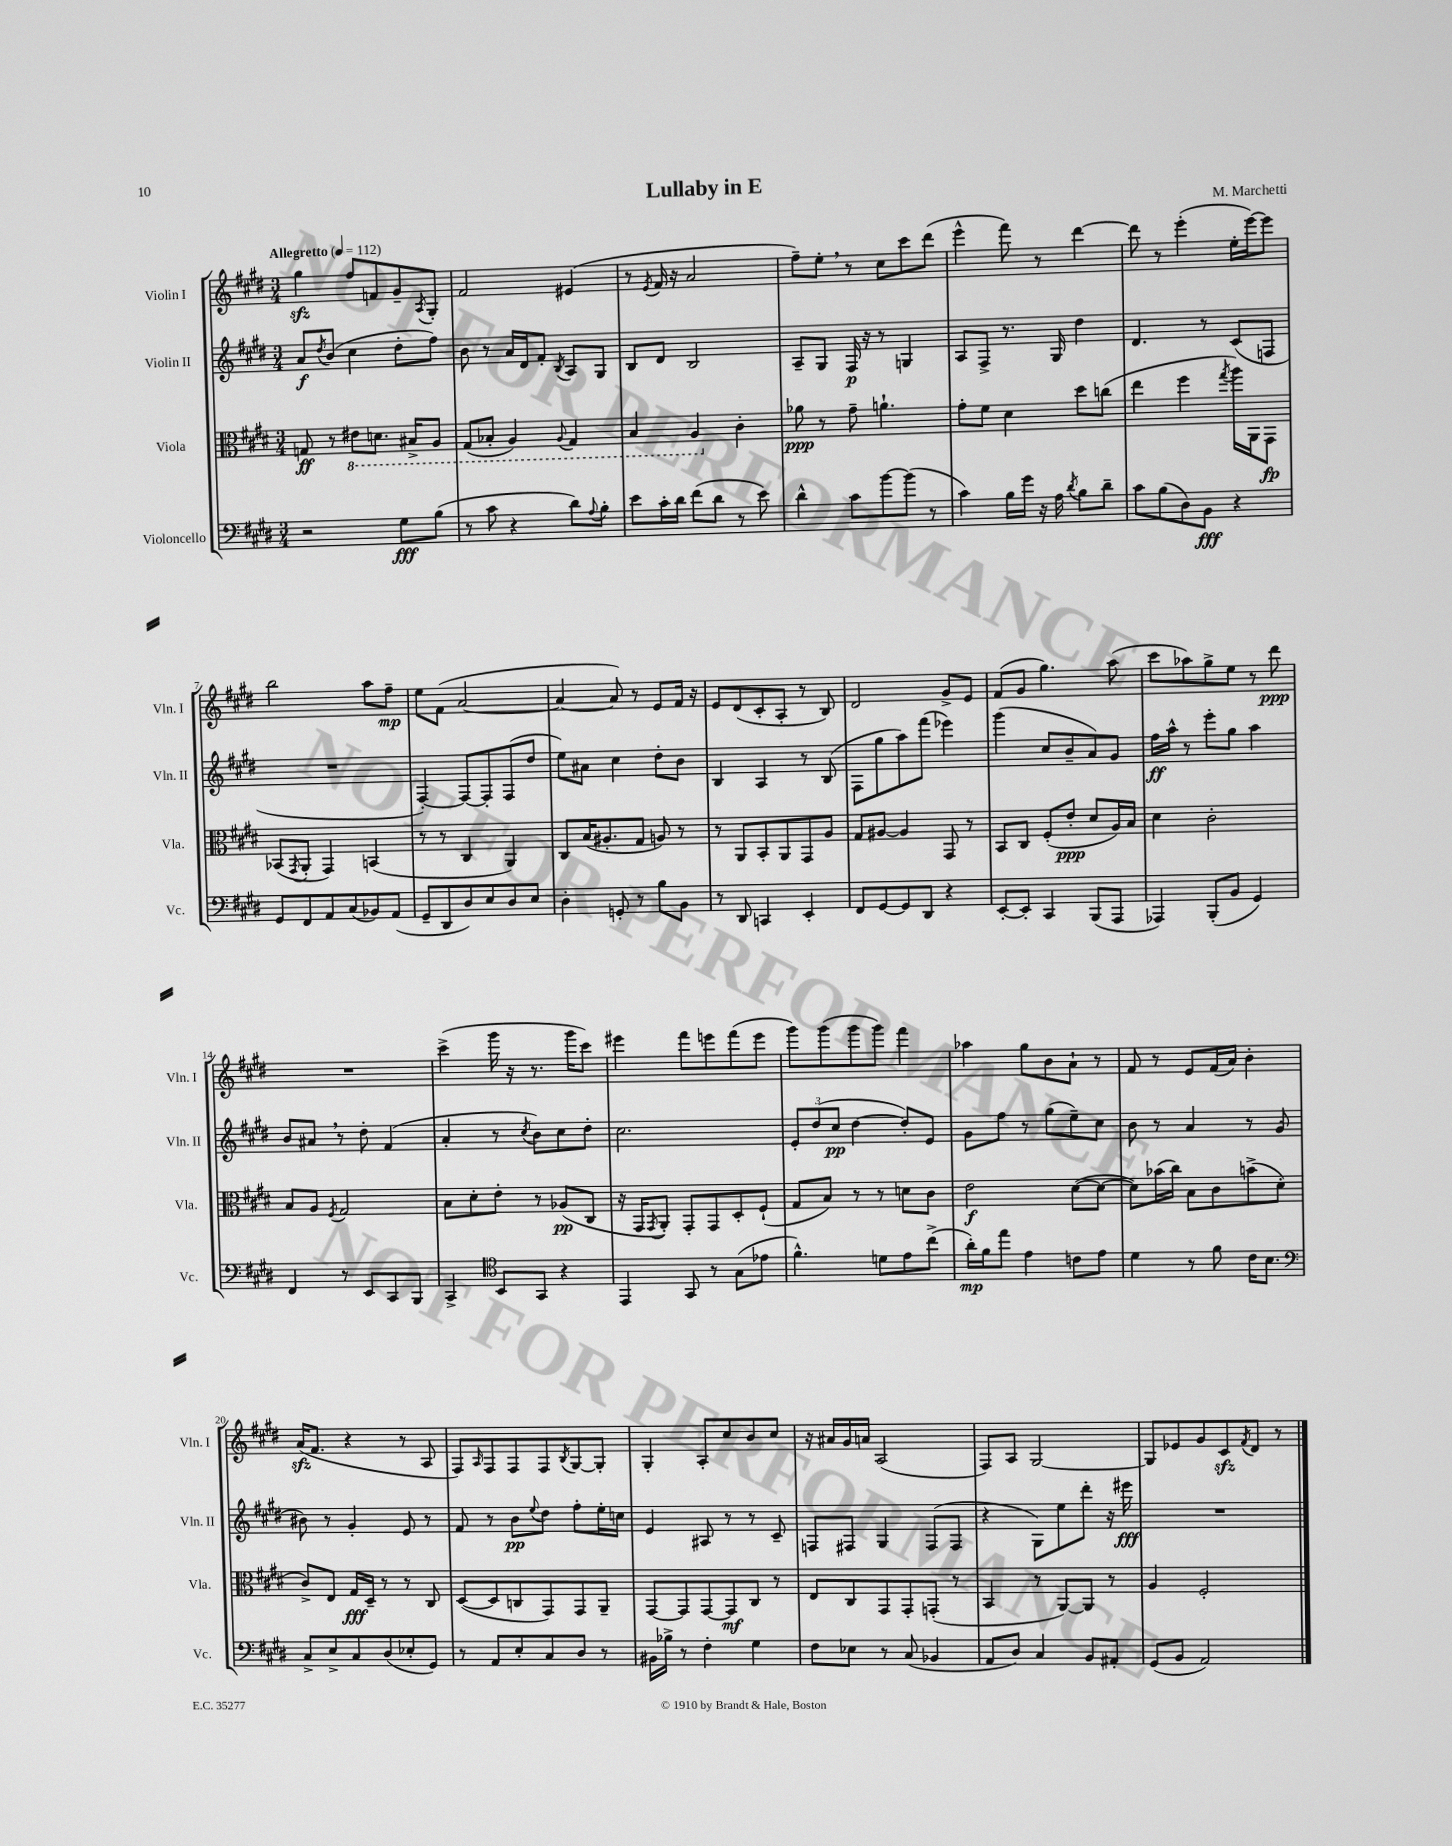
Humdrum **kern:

**kern	**kern	**kern	**kern
*staff4	*staff3	*staff2	*staff1
*clefF4	*clefC3	*clefG2	*clefG2
*k[f#c#g#d#]	*k[f#c#g#d#]	*k[f#c#g#d#]	*k[f#c#g#d#]
*M3/4	*M3/4	*M3/4	*M3/4
*MM112	*MM112	*MM112	*MM112
2r	8G	8a	4gg#
.	.	8qdd#	.
.	8r	(8b	.
.	8E#	4cc#	8ff#
.	8.D	.	8f
8G#	.	8dd#'	8g#~
.	16BB#^	.	.
.	.	.	8qA
(8B	8AA	8ff#)	8G#'
=	=	=	=
8r	(8GG#	8b	2f#
8c#	8BB-'	8r	.
4r	4AA)	16a	.
.	.	16d#	.
.	.	8f#'	.
.	8qqAA	8qB	.
8d#)	4GG#	8A	(4e#
8qqA	.	.	.
8B'	.	8G#	.
=	=	=	=
8e	4BB	8B	8r
.	.	.	8qe
16c#'	.	8d#	16f#
16d#	.	.	16r
(8f#	4AA	2B	2a
8d#	.	.	.
8r	4c#'	.	.
8e)	.	.	.
=	=	=	=
4d#^^	8a-	8A~	8ff#~)
.	8r	8G#	8ee'
8c#	8g#~	16F#	8r
.	.	16r	.
[8b	4.a`	8r	8cc#
(8b]	.	4G	8ccc#
8r	.	.	(8ddd#
=	=	=	=
4c#)	8g#'	8A	4eee^^
.	8f#	8F#^	.
16B	4d#	8.r	8fff#)
16g#	.	.	.
16r	.	.	8r
16A	.	16G#	.
8qd#	.	.	.
8B	8dd#	4dd#	[4ddd#
8d#~	(8cc	.	.
=	=	=	=
8c#	4ee	4.d#	8ddd#]
(8B	.	.	8r
8D#)	4ff#	.	(4eee'
8BB	.	8r	.
.	8qgg#	.	.
4r	16aa)	(8c#	16ee'
.	16AA	.	[16eee)
.	8GG#	8F	8eee]
=	=	=	=
8GG#	(8BB-	2.r	2bb
.	8qGG#	.	.
8FF#	8AA'	.	.
8AA	4GG#)	.	.
(8C#	.	.	.
8BB-)	(4BB	.	8aa
(8AA	.	.	8ff#~
=	=	=	=
8GG#~	8r	[4F#')	8ee
8DD#	8r	.	(8f#
8D#)	4C#	8F#_	[2a
8E	.	8F#']	.
8D#	4AA)	(8F#	.
8E	.	8dd#	.
=	=	=	=
4D#'	8C#	8ee)	4a_
.	(16B	8a#	.
.	8.A#'	.	.
8GG'	.	4cc#	8a])
8r	8G#	.	8r
8B	8A)	8dd#'	8e
8BB	8r	8b	16f#
.	.	.	16r
=	=	=	=
8r	8r	4B	8e
8DD#	8AA	.	(8d#
4CC	8BB'	4A	8c#'
.	8AA	.	8A'
4EE'	8GG#	8r	8r
.	8A	(8B	8B)
=	=	=	=
8FF#	8G#	8F#	2d#
[8GG#	[8A#	8gg#	.
8GG#]	4A#]	8aa)	.
8DD#	.	(8fff#	.
4r	8GG#	4eee-)	8g#^
.	8r	.	8e
=	=	=	=
[8EE'	8BB	(4ggg#	(8f#
8EE']	8C#	.	8g#
4CC#	(8F#'	8cc#	4.gg#)
.	8e'	8b~	.
(8BBB	8d#	8a)	.
8AAA	16A)	8g#	(8aa
.	16B	.	.
=	=	=	=
4AAA-)	4d#	16ff#	8ccc#
.	.	16aa^^	.
.	.	8r	8aa-)
(8BBB'	2c#'	8eee'	8gg#^
8BB	.	8gg#	8ee
4GG#)	.	4aa	8r
.	.	.	8ddd#
=	=	=	=
4FF#	8B	8b	2.r
.	8A	8a#	.
.	8qF#	.	.
8r	2G#	8r	.
8EE	.	8dd#'	.
8CC#	.	(4f#	.
8BBB	.	.	.
=	=	=	=
4CC#^	8B	4a'	(4ccc#^
.	8d#'	.	.
*clefC4	*	*	*
8BB	8e'	8r	16ggg#
.	.	.	16r
.	.	8qcc#	.
8GG#	8r	8b)	8.r
4r	(8A-	8cc#	.
.	.	.	16ggg#
.	8C#	8dd#'	8ccc#)
=	=	=	=
4EE	16r	2.cc#	4eee#
.	16GG#	.	.
.	8qGG#	.	.
.	8AA')	.	.
8GG#	8GG#'	.	8fff#
8r	8GG#	.	8eee
(8G#	8D#'	.	(8fff#
8e-	(8F#`	.	8eee
=	=	=	=
4.f#^^)	8G#	12e'	8ggg#)
.	.	(12dd#	.
.	8B)	.	(8ggg#
.	.	12cc#	.
.	8r	[4dd#	8ggg#
8d	8r	.	8ggg#)
8e	8d	8dd#'])	4fff#
(8cc#^	8c#	8e	.
=	=	=	=
16a')	2e	8g#	4aa-
16f#	.	.	.
8ee	.	8ff#	.
4e	.	8r	8gg#
.	.	(8gg#	8b
8c	([8d#	8ee~)	8a`
8e	8d#_	8cc#	8r
=	=	=	=
4d#	8d#])	8b	8f#
.	(16b-	8r	8r
.	16cc#)	.	.
8r	8B	4a	8e
8f#	8c#	.	(16f#
.	.	.	16a)
16c#	(8b^	8r	4b'
8.B	.	.	.
.	8d#'	(8g#	.
=	=	=	=
*clefF4	*	*	*
8C#^	8c#^)	8b#)	(16a
.	.	.	8.f#
8E^	8E	8r	.
8C#	16G#	4g#'	4r
.	16D#~	.	.
(8D#	8r	.	.
8E-'	8r	8e	8r
8GG#)	8C#	8r	8A
=	=	=	=
8r	([8D#	8f#	8F#)
.	.	.	16qqA
8AA	8D#]	8r	8F#
8E'	8C	8b	8F#
.	.	8qqee	.
8C#	8GG#)	8dd#	8F#
.	.	.	8qB
8D#	8GG#	8ff#'	[8G#
8r	8AA~	16ee'	8G#']
.	.	16cc	.
=	=	=	=
16BB#	[8GG#	4e	4G#'
16B-^	.	.	.
8r	8GG#]	.	.
4F#'	[8GG#	8A#	8A'
.	8GG#]	8r	8cc#
4G#	8C#	8r	8b
.	8r	8c#~	8cc#
=	=	=	=
8F#	8E	8F	16r
.	.	.	16a#
8E-	8C#	8F#	16g#
.	.	.	16a
8r	8GG#	4G#	(2A
(8C#	8GG#'	.	.
4BB-	(8GG'	(8F#	.
.	8r	8F#	.
=	=	=	=
8AA	4BB	4r	8F#)
8D#)	.	.	8A
4C#	8r	8G#)	[2G#
.	[8AA)	8ee	.
8BB	8AA]	8ddd#'	.
8AA#'	8r	16r	.
.	.	16eee#	.
=	=	=	=
(8GG#	4A	2.r	8G#]
8BB	.	.	8e-
2AA)	2F#'	.	8g#
.	.	.	8c#
.	.	.	8qf#
.	.	.	8d#
.	.	.	8r
==	==	==	==
*-	*-	*-	*-
